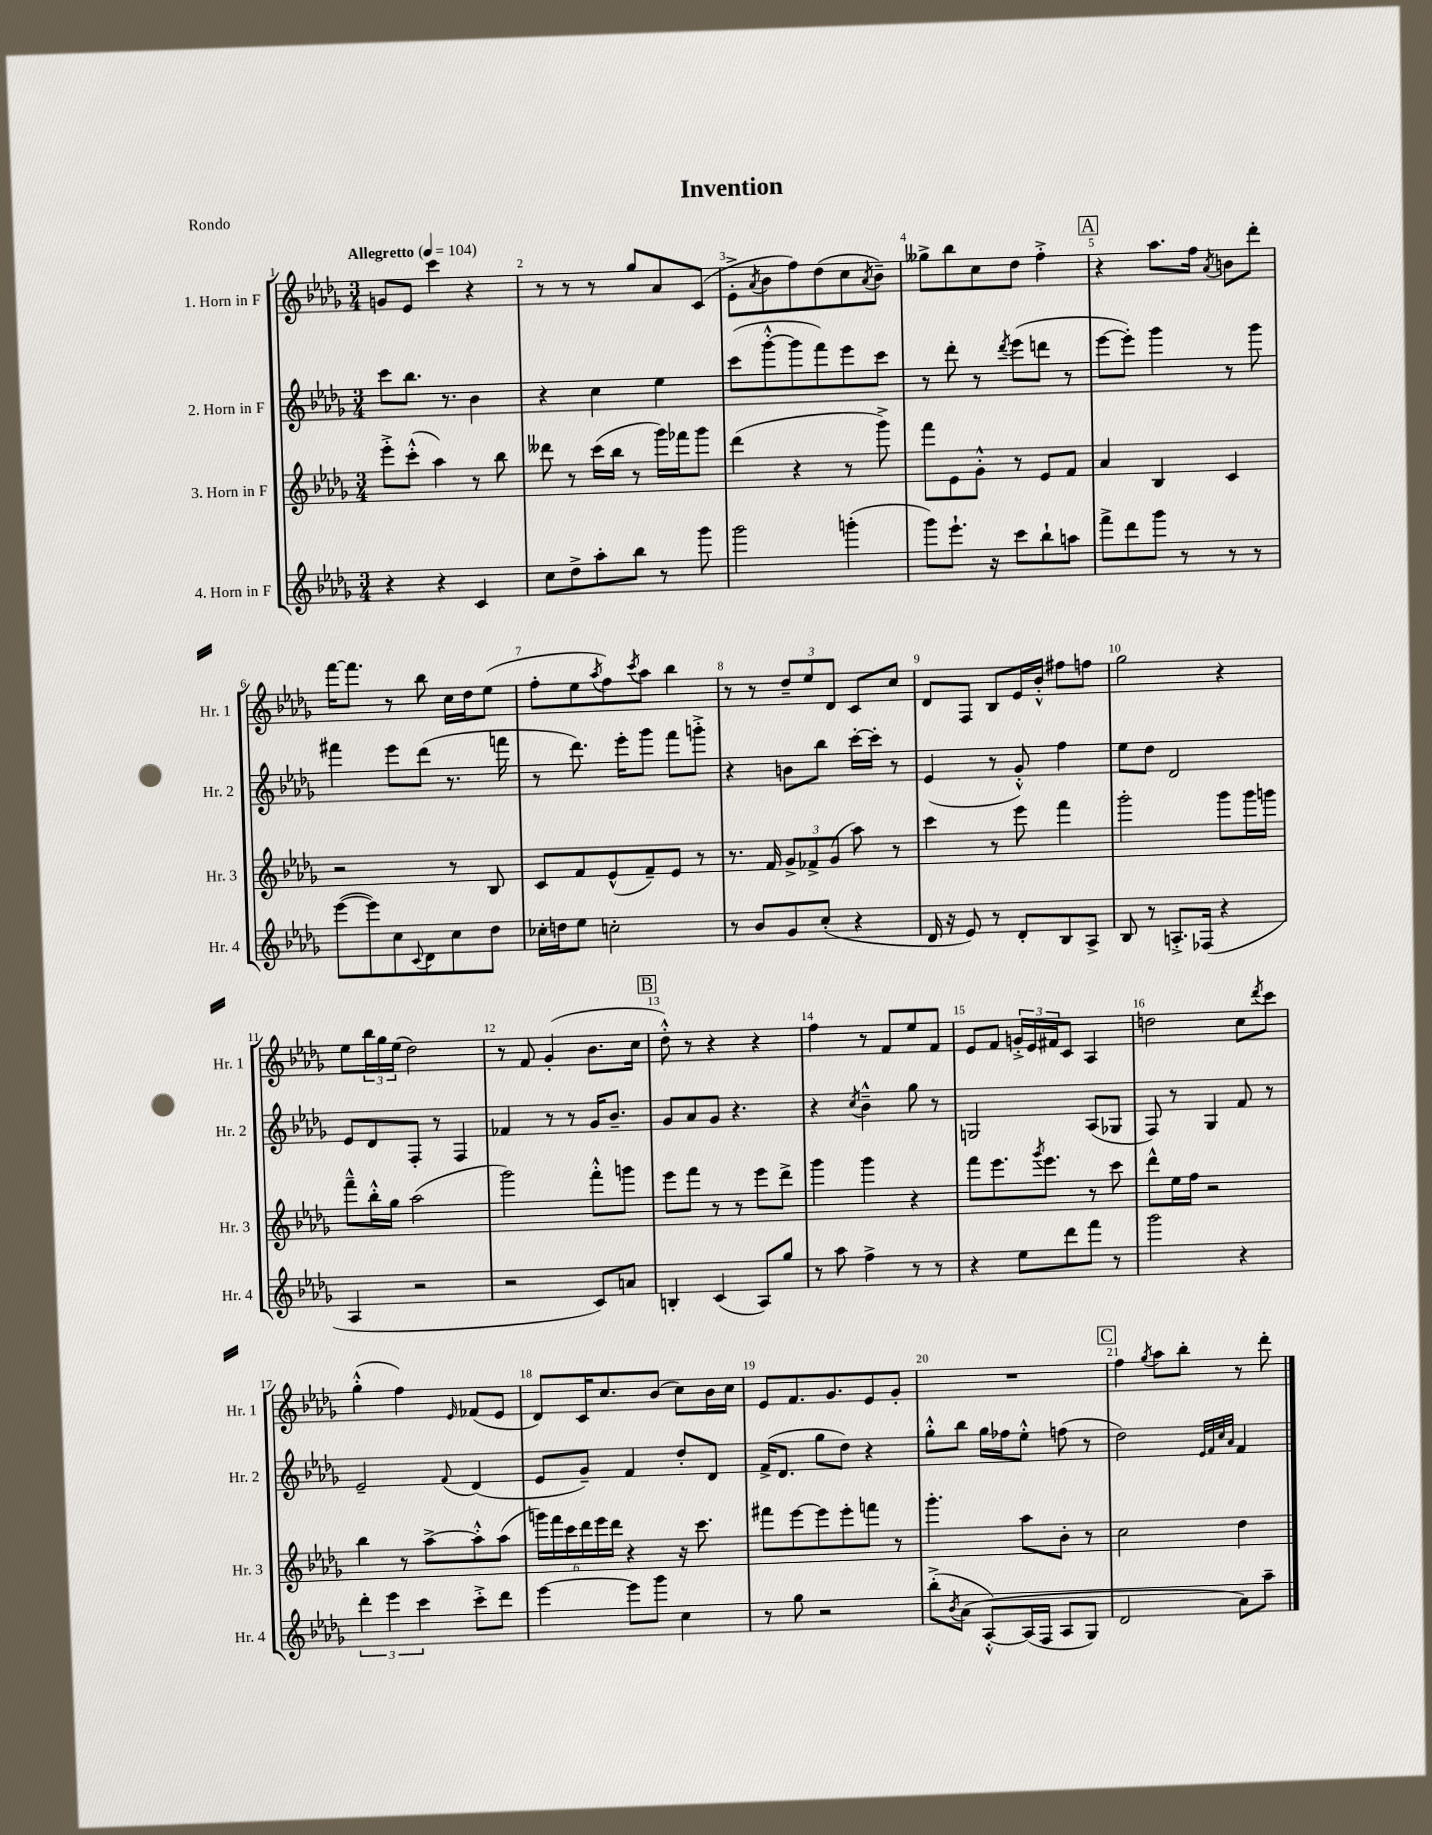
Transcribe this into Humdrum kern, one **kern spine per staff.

**kern	**kern	**kern	**kern
*staff4	*staff3	*staff2	*staff1
*clefG2	*clefG2	*clefG2	*clefG2
*k[b-e-a-d-g-]	*k[b-e-a-d-g-]	*k[b-e-a-d-g-]	*k[b-e-a-d-g-]
*M3/4	*M3/4	*M3/4	*M3/4
*MM104	*MM104	*MM104	*MM104
4r	8eee-'^	8ccc	8g
.	(8ccc'^^	8.bb-	8e-
4r	4aa-)	.	4ccc
.	.	8.r	.
4c	8r	4b-	4r
.	8bb-	.	.
=	=	=	=
8cc	8ddd--	4r	8r
8dd-^	8r	.	8r
8aa-'	(16ccc	4cc	8r
.	16bb-	.	.
8bb-	8r	.	8gg-
8r	16ggg-)	4ee-	8a-
.	16fff-	.	.
8ggg-	8ggg-	.	(8c
=	=	=	=
2ggg-	(4ddd-	(8ccc	8e-'^
.	.	.	8qa-
.	.	[8ggg-'^^	8b-
.	4r	8ggg-]	8ff)
.	.	8fff)	(8dd-
(4ggg'	8r	8eee-	8cc
.	.	.	8qa-
.	8ggg-^)	8ccc	8b-~)
=	=	=	=
8ggg-)	8fff	8r	8gg--^
8.eee-`	8e-	8ddd-'	8bb-
.	8g-'^^	8r	8cc
16r	.	.	.
.	.	8qddd-	.
8ccc	8r	(8eee-	8dd-
8bb-`	8e-	8ddd	4ff'^
8aa	8f	8r	.
=	=	=	=
8fff^	4a-	[8eee-	4r
8ddd-	.	8eee-'])	.
8ggg-	4B-	4ggg-	8.aa-
8r	.	.	.
.	.	.	16ff
.	.	.	8qa-
8r	4c	8r	8b
8r	.	8ggg-	8ddd-'
=	=	=	=
([8eee-	2r	4fff#	[16fff
.	.	.	8.fff]
8eee-])	.	.	.
8cc	.	8eee-	8r
8qqc	.	.	.
8d-	.	(8ddd-	8bb-
8cc	8r	8.r	16cc
.	.	.	16dd-
8dd-	8B-	.	(8ee-
.	.	16fff	.
=	=	=	=
16cc-'	8c	8r	8ff'
16dd	.	.	.
8ee-	8f	8.ddd-)	8ee-
.	.	.	8qaa-
2cc'	(8e-^^	.	8ff)
.	.	16eee-'	.
.	.	.	8qccc
.	8f~)	8ggg-	8aa-
.	8e-	8fff	4bb-
.	8r	8ggg'^	.
=	=	=	=
8r	8.r	4r	8r
8b-	.	.	8r
.	16f	.	.
8g-	12g-^	8b	12dd-~
.	12f-^	.	12ee-
(8cc'	.	8bb-	.
.	(12g-	.	12d-
4r	8aa-)	[16ccc'	8c
.	.	16ccc']	.
.	8r	8r	8cc
=	=	=	=
16d-	4ccc	(4e-	8d-
16r	.	.	.
8e-)	.	.	8F
8r	8r	8r	8B-
8d-'	8eee-	8g-'^^)	16e-
.	.	.	16b-'^^
8B-	4fff	4ff	8ff#
8A-^	.	.	8ff
=	=	=	=
8B-	2ggg-'	8ee-	2gg-
8r	.	8dd-	.
8.A'^	.	2d-	.
(16F-	.	.	.
4r	8ggg-	.	4r
.	16ggg-	.	.
.	16ggg	.	.
=	=	=	=
4A-	8fff~^^	8e-	8ee-
.	16bb-'^^	8d-	24bb-
.	.	.	24gg-
.	16gg-	.	.
.	.	.	(24ee-
2r	(2aa-	8F'	2dd-)
.	.	8r	.
.	.	4F	.
=	=	=	=
2r	2ggg-)	4f-	8r
.	.	.	8f
.	.	8r	(4g-'
.	.	8r	.
8c)	8fff'^^	16g-	8.b-
.	.	8.b-~	.
8a	8ggg	.	.
.	.	.	16cc
=	=	=	=
4B'	8eee-	8g-	8dd-'^^)
.	8fff	8a-	8r
(4c	8r	8g-	4r
.	8r	4.r	.
8A-)	8eee-	.	4r
8gg-	8ddd-^	.	.
=	=	=	=
8r	4ggg-	4r	4ff
8aa-	.	.	.
.	.	8qcc	.
4ff^	4ggg-	4b-~^^	8r
.	.	.	8f
8r	4r	8gg-	8ee-
8r	.	8r	8f
=	=	=	=
4r	8fff	2G	8e-
.	8.eee-	.	8f
8ee-	.	.	24g'^
.	.	.	24e-
.	8qggg-	.	.
.	8.eee-	.	.
.	.	.	24f#
8ddd-	.	.	8c
8fff	8r	(8A-	4A-
8r	8ccc	8G-	.
=	=	=	=
2ggg-	8ddd-^^	8F)	2dd
.	16ee-	8r	.
.	16ff	.	.
.	2r	4G-	.
4r	.	8f	8cc
.	.	.	8qddd-
.	.	8r	8ccc
=	=	=	=
6ddd-'	4bb-	2e-~	(4gg-'^^
6eee-	.	.	.
.	8r	.	4ff)
6ccc	.	.	.
.	[8aa-^	.	.
.	.	8qqf	16qqe-
8ccc'^	8aa-'^^]	(4d-	(8f-
8ddd-	(8aa-	.	8e-
=	=	=	=
[4eee-	24ggg)	8e-	8d-)
.	24fff	.	.
.	24ccc	.	.
.	24ddd-	8g-~)	16c
.	24eee-	.	.
.	.	.	8.cc
.	24ddd-	.	.
8eee-]	4r	4f	.
8ggg-	.	.	(8b-
4cc	16r	8dd-'	8cc)
.	8.ccc	.	.
.	.	8d-	16b-
.	.	.	16cc
=	=	=	=
8r	8fff#	(16f^	8e-
.	.	8.d-	.
8gg-	[8eee-	.	8.f
2r	8eee-]	8gg-	.
.	.	.	8.g-
.	8eee-'	8dd-)	.
.	8fff	4r	8e-
.	8r	.	8g-'
=	=	=	=
(8bb-'^	4.ggg-'	8gg-'^^	2.r
8qb-	.	.	.
&(8a-	.	8bb-	.
[8A-'^^)	.	16gg-	.
.	.	16ff-	.
(16A-]	8aa-	8ee-'^^	.
16F	.	.	.
8A-	8b-'	(8ff	.
8G-)	8r	8r	.
=	=	=	=
2d-	2cc	2dd-)	4ff
.	.	.	8qgg-
.	.	.	8aa-
.	.	.	8bb-'
.	.	32qqe-	.
.	.	32qqf	.
.	.	32qqcc	.
.	.	32qqa-	.
8a-&)	4dd-	4f	8r
8aa-~	.	.	8ddd-'
==	==	==	==
*-	*-	*-	*-
